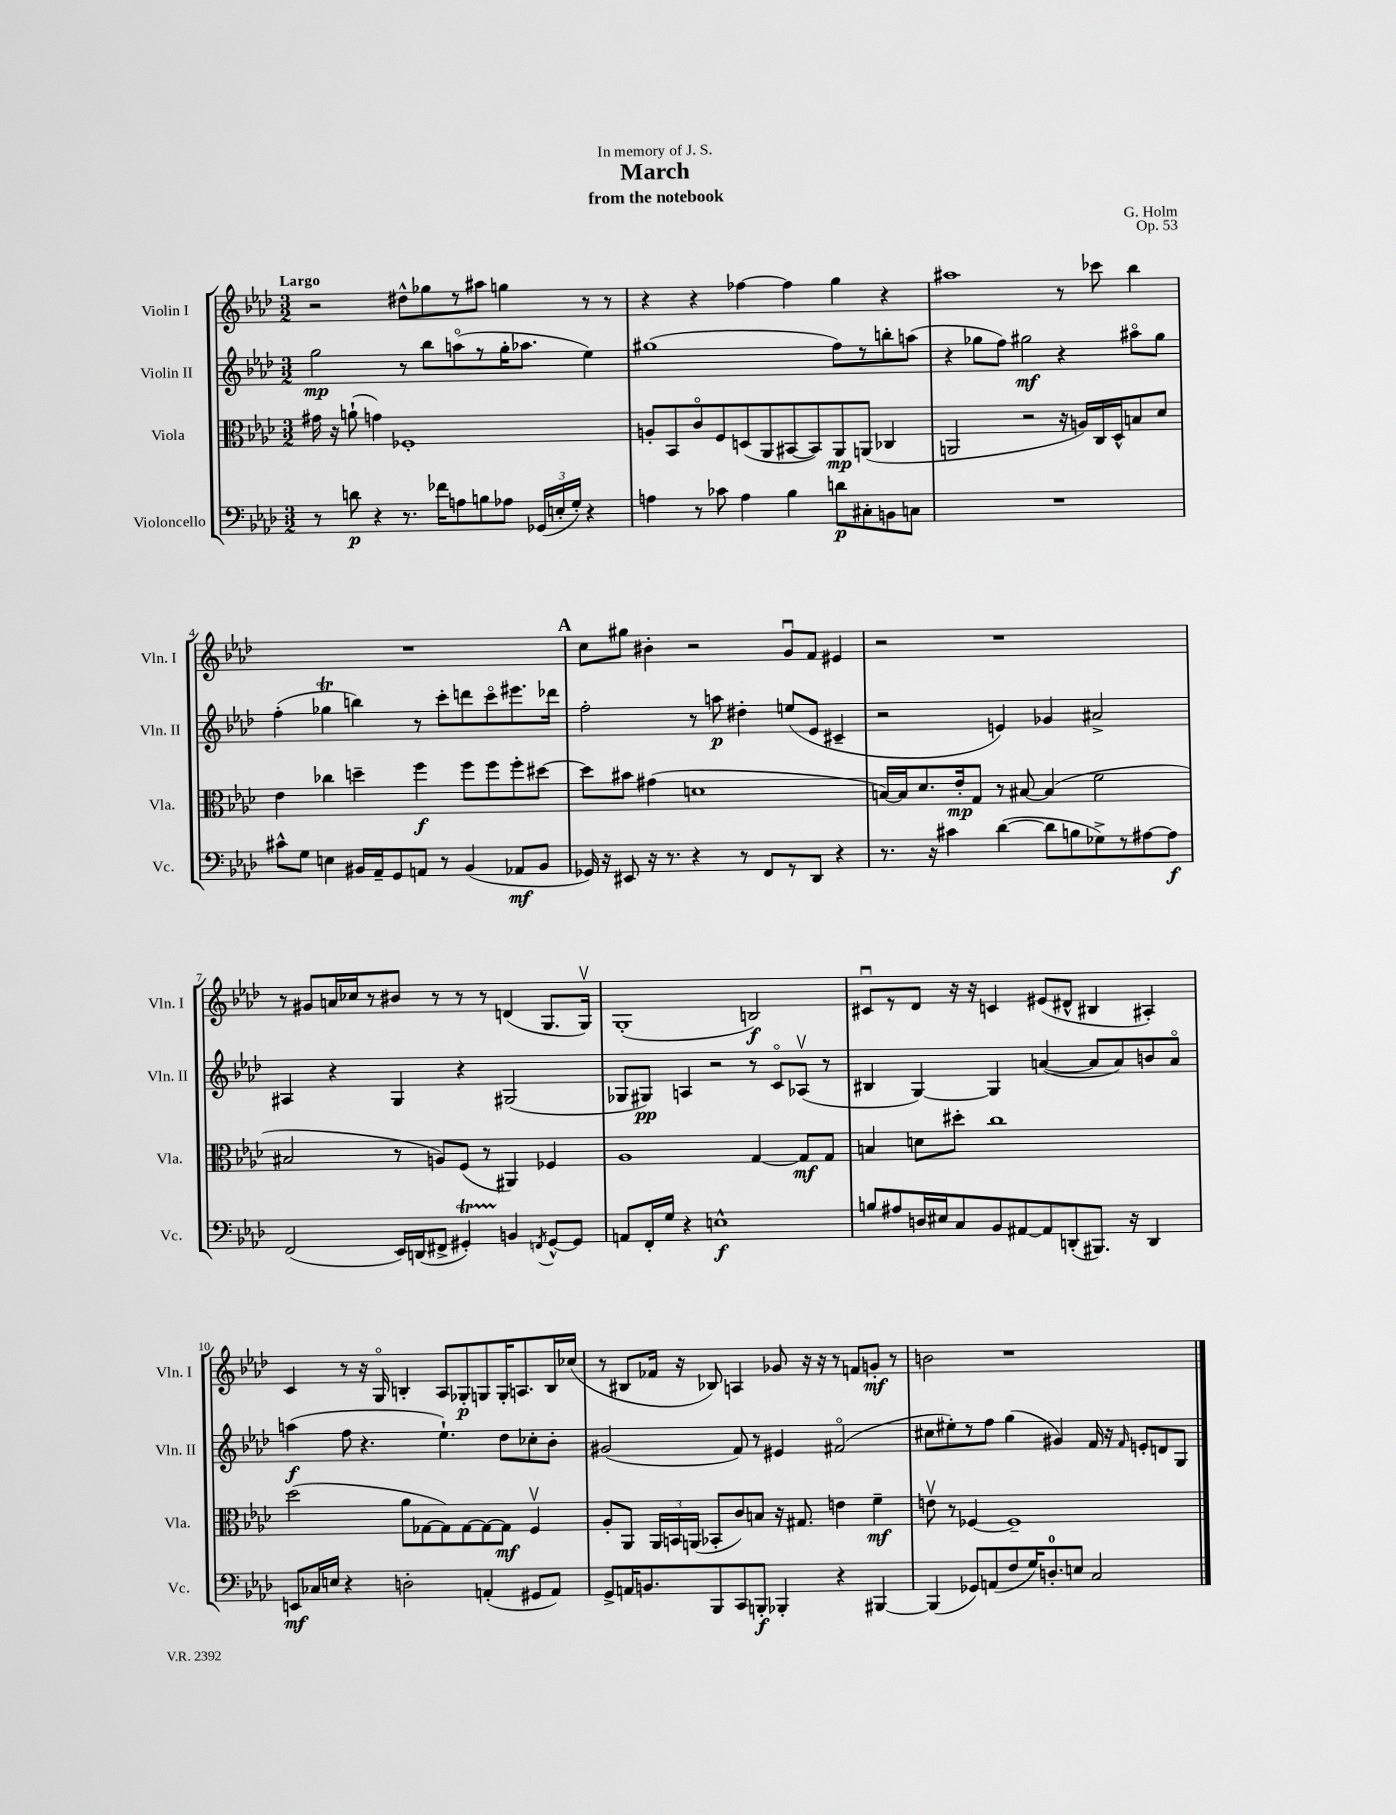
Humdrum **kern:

**kern	**kern	**kern	**kern
*staff4	*staff3	*staff2	*staff1
*clefF4	*clefC3	*clefG2	*clefG2
*k[b-e-a-d-]	*k[b-e-a-d-]	*k[b-e-a-d-]	*k[b-e-a-d-]
*M3/2	*M3/2	*M3/2	*M3/2
8r	16g#	2gg	2r
.	16r	.	.
8d	(8a`	.	.
4r	4g)	.	.
8.r	1F-'	8r	8dd#^^
.	.	8bb-	8gg-
16f-	.	.	.
8A	.	(8aao	8r
8B	.	8r	8aa#
8A-	.	16gg'	4gg
.	.	8.aa-	.
(24GG-	.	.	.
24E'	.	.	.
24G')	.	.	.
4r	.	4ee-)	8r
.	.	.	8r
=	=	=	=
4A	8A'	(1gg#	4r
.	8BB-	.	.
8r	8co	.	4r
8c-	8F	.	.
4A	(8D	.	[4ff-
.	8AA-	.	.
4B-	[8BB#	.	4ff-]
.	8BB#])	.	.
8d	8AA-	8ff)	4gg
8C#'	(8AA	8r	.
8BB	4C-	8bb'	4r
8C	.	(8aa	.
=	=	=	=
1.r	2AA	4r	1aa#
.	.	8gg-	.
.	.	8ff)	.
.	2r	2gg#	.
.	16r	4r	8r
.	16A)	.	.
.	16C	.	8ccc-
.	16D-^^	.	.
.	8B	8aa#o	4bb-
.	8d-	8gg#	.
=	=	=	=
8c#^^	4e-	(4ff'	1.r
8G	.	.	.
4E	4cc-	4gg-	.
16BB#	4dd~	4bb)	.
16AA-~	.	.	.
8GG	.	.	.
8AA	4ff	8r	.
8r	.	8ccc'	.
(4BB#	8ff	8ddd	.
.	8ff	8ccco	.
8AA-	8ff'	8.eee#	.
8BB#	[8dd#	.	.
.	.	16ddd-	.
=	=	=	=
16GG-)	8dd#]	2ff'	8cc
16r	.	.	.
8EE#	8b#	.	8gg#
16r	(4g#	.	4b#'
8.r	.	.	.
4r	1d	8r	2r
.	.	8aa	.
8r	.	4dd#'	.
8FF	.	.	.
8r	.	(8ee	8gu
8DD-	.	8e-	8f
4r	.	4c#~	4e#
=	=	=	=
8.r	[16B)	2r	2r
.	16B]	.	.
.	8.d-	.	.
16r	.	.	.
4c#	.	.	.
.	16e-'	.	.
.	8G	.	.
([4d-	8r	4e)	1r
.	[8B#	.	.
8d-]	(4B#]	4g-	.
8B	.	.	.
8G-^)	2f	2a#^	.
8r	.	.	.
[8A#	.	.	.
8A#]	.	.	.
=	=	=	=
(2FF	2B#	4A#	8r
.	.	.	8g#
.	.	4r	16a
.	.	.	16cc-
.	.	.	8r
16EE-)	8r	4G	8b#
(16DD	.	.	.
8FF#^	8A)	.	8r
4GG#')	(8F	4r	8r
.	8r	.	8r
4BB	4AA#)	(2G#	(4d
8qFF	.	.	.
[8GG#^^	4F-	.	8.G
8GG#]	.	.	.
.	.	.	16Gv)
=	=	=	=
8AA	1A-	8G-	(1G'
16FF'	.	8G#)	.
16G	.	.	.
4r	.	4A	.
1E^^	.	2r	.
.	[4G	8r	2B)
.	.	8co	.
.	8G]	(8A-v	.
.	8G	8r	.
=	=	=	=
8B	4B	4B#	8c#u
8A#	.	.	8r
16D	8d	[4G)	8d-
16E#	.	.	.
8C	8dd#'	.	16r
.	.	.	16r
8BB-	1cc	4G]	4c
[8AA#	.	.	.
8AA#]	.	([4a	(8e#
(8DD'	.	.	8d#^^
8.BBB#)	.	8a]	4B#
.	.	8a)	.
16r	.	.	.
4DD	.	8b	4A#')
.	.	8ao	.
=	=	=	=
8EE	(2dd-	(4aa	4c
16C-	.	.	.
16E	.	.	.
4r	.	8ff	8r
.	.	4.r	16r
.	.	.	16Go
2D'	8a-	.	4B'
.	[8G-	.	.
.	8G-])	4.ee-`)	8A-
.	[8G-	.	8G-'
(4AA'	8G-_	.	8G
.	8G-]	8dd-	16G'
.	.	.	8.A
8GG#	4Fv	8cc-'	.
8AA)	.	8b-'	16B
.	.	.	(16cc-
=	=	=	=
8GG^	8A-'	(2g#	8r
16AA	8AA-	.	8B#
8.BB	.	.	.
.	24AA-	.	16f-
.	24BB	.	.
.	.	.	16r
.	(24AA	.	.
8BBB-	8BB-'	.	8B-)
8CC	8c)	8f)	4A
8BBB'	8B	8r	.
4BBB-'	16r	4e#	8g-
.	8.G#	.	.
.	.	.	16r
.	.	.	16r
4r	4e	(2f#o	8r
.	.	.	8f
[4BBB#	4f~	.	8g'
.	.	.	8r
=	=	=	=
(4BBB#]	8ev	8cc#	2b
.	8r	8ee#')	.
8GG-)	[4F-	8r	.
(8AA	.	8ff	.
8F	1F-~]	(4gg	1r
16G)	.	.	.
8.D'	.	.	.
.	.	4g#)	.
8E	.	.	.
2C	.	16f	.
.	.	16r	.
.	.	16qqf	.
.	.	8e'	.
.	.	8d	.
.	.	8G	.
==	==	==	==
*-	*-	*-	*-
